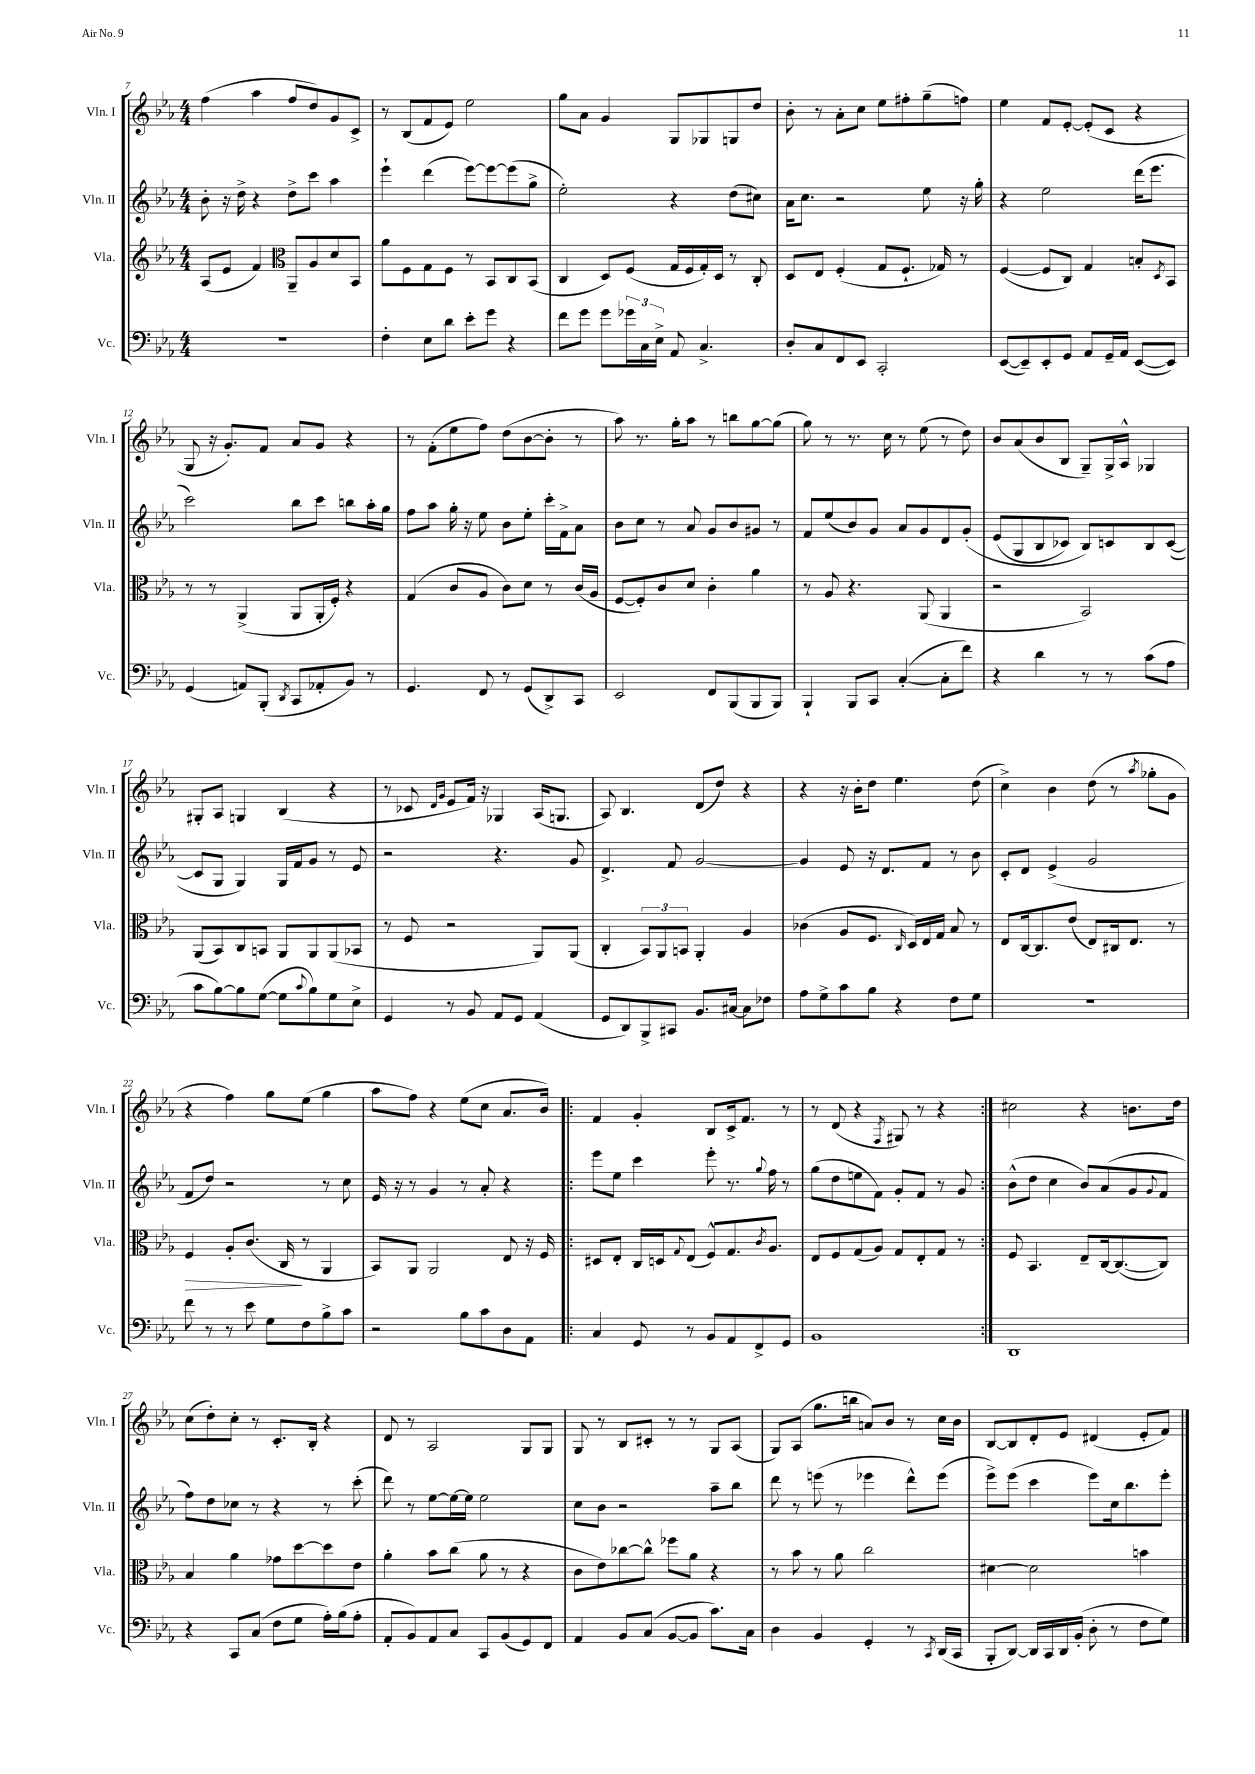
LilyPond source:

<<
\new StaffGroup <<
\new Staff = "s0" \with { instrumentName = "Vln. I" shortInstrumentName = "Vln. I" } {
    \clef treble \key ees \major \numericTimeSignature \time 4/4
    f''4( aes''4 f''8 d''8) g'8 c'8-> |
    r8 bes8( f'8 ees'8) ees''2 |
    g''8 aes'8 g'4 g8 ges8 g8 d''8 |
    bes'8-. r8 aes'8-. c''8 ees''8 fis''8-. g''8--( f''8) |
    ees''4 f'8 ees'8~-. ees'8-.( c'8 r4 |
    g8 r16 g'8.-.) f'8 aes'8 g'8 r4 |
    r8 f'8-.( ees''8 f''8) d''8( bes'8~ bes'8-. r8 |
    aes''8) r8. g''16-. aes''8 r8 b''8 g''8~ g''8( |
    g''8) r8 r8. c''16 r8 ees''8( r8 d''8) |
    bes'8 aes'8( bes'8 bes8 g8--) g16-> aes16-^ ges4 |
    gis8-. aes8 g4 bes4( r4 |
    r8 ces'8 \grace { d'16 g'16 } ees'8 f'16) r16 ges4 aes16( g8. |
    aes8) bes4. d'8( d''8) r4 |
    r4 r16 bes'16-. d''8 ees''4. d''8( |
    c''4->) bes'4 d''8( r8 \acciaccatura { aes''8 } ges''8-. g'8 |
    r4 f''4) g''8 ees''8( g''4 |
    aes''8 f''8) r4 ees''8( c''8 aes'8. bes'16) |
    \repeat volta 2 { f'4 g'4-. bes8 c'16-> f'8. r8 |
    r8 d'8( r4 \acciaccatura { f8 } gis8) r8 r4 | }
    cis''2 r4 b'8. d''16 |
    c''8( d''8-.) c''8-. r8 c'8.-. bes16-. r4 |
    d'8 r8 aes2 g8 g8 |
    g8 r8 bes8 cis'8-. r8 r8 g8 aes8( |
    g8) aes8( g''8. b''16 a'8) bes'8 r8 c''16 bes'16 |
    bes8~ bes8 d'8-. ees'8 dis'4( ees'8-. f'8) \bar "|." |
}
\new Staff = "s1" \with { instrumentName = "Vln. II" shortInstrumentName = "Vln. II" } {
    \clef treble \key ees \major \numericTimeSignature \time 4/4
    bes'8-. r16 d''16-> r4 d''8-> c'''8 aes''4 |
    ees'''4-! d'''4( ees'''8~) ees'''8~ ees'''8( g''8-> |
    ees''2-.) r4 d''8( cis''8) |
    aes'16 c''8. r2 ees''8 r16 g''16-. |
    r4 ees''2 d'''16( ees'''8. |
    c'''2) bes''8 c'''8 b''8 aes''16-. g''16 |
    f''8 aes''8 g''16-. r16 ees''8 bes'8 ees''8-. c'''16-. f'16-> aes'8 |
    bes'8 c''8 r8 aes'8 g'8 bes'8 gis'8 r8 |
    f'8 ees''8( bes'8) g'8 aes'8 g'8 d'8 g'8-.\( |
    ees'8( g8 bes8 ces'8) bes8\) c'8 bes8 c'8~( |
    c'8 g8 g4) g16 f'16 g'8 r8 ees'8 |
    r2 r4. g'8 |
    d'4.-> f'8 g'2~ |
    g'4 ees'8 r16 d'8. f'8 r8 bes'8 |
    c'8-. d'8 ees'4->( g'2 |
    f'8 d''8) r2 r8 c''8 |
    ees'16 r16 r8 g'4 r8 aes'8-. r4 |
    \repeat volta 2 { ees'''8 ees''8 c'''4 ees'''8-. r8. \appoggiatura { g''8 } f''16 r8 |
    g''8( d''8 e''8 f'8) g'8-. f'8 r8 g'8 | }
    bes'8-^( d''8 c''4 bes'8) aes'8( g'8 \appoggiatura { g'8 } f'8 |
    f''8) d''8 ces''8 r8 r4 r8 c'''8-.( |
    d'''8) r8 ees''8~ ees''16~ ees''16 ees''2 |
    c''8 bes'8 r2 aes''8-- bes''8 |
    d'''8 r8 e'''8( r8 ees'''4 d'''8-^) ees'''8( |
    ees'''8->) ees'''8( c'''4 ees'''8) c''16 bes''8. ees'''8-. \bar "|." |
}
\new Staff = "s2" \with { instrumentName = "Vla." shortInstrumentName = "Vla." } {
    \clef treble \key ees \major \numericTimeSignature \time 4/4
    aes8( ees'8 f'4) \clef alto aes,8-- aes8 d'8 bes,8 |
    aes'8 f8 g8 f8 r8 bes,8 c8 bes,8( |
    c4 d8) f8( g16 f16 g16-.) d16 r8 c8-. |
    d8 ees8 f4-.( g8 f8.-! ges16) r8 |
    f4~( f8 c8) g4 b8-. \acciaccatura { d8 } bes,8 |
    r8 r8 aes,4->( aes,8 aes,16-. f16-.) r4 |
    g4( c'8 aes8 c'8) d'8 r8 c'16( aes16 |
    f8~ f8-.) c'8 d'8 c'4-. aes'4 |
    r8 aes8 r4. aes,8( aes,4 |
    r2 bes,2) |
    aes,8( bes,8) c8 b,8 aes,8 aes,8 aes,8( bes,8 |
    r8 f8 r2 aes,8) aes,8( |
    c4-. \tuplet 3/2 { bes,8) aes,8 b,8 } aes,4-. aes4 |
    ces'4( aes8 f8. \grace { c16 } d16) ees16 g16 bes8 r8 |
    ees8 c16~ c8. ees'8( ees8) cis16 ees8. r8 |
    f4\> aes8-. c'8.( c16\! r8 aes,4 |
    bes,8) aes,8 aes,2 ees8 r16 f16 |
    \repeat volta 2 { dis8 ees8-. c16 d16 \appoggiatura { g8 } ees8( f8-^) g8. \acciaccatura { c'8 } aes8. |
    ees8 f8 g8( aes8) g8 ees8-. g8 r8 | }
    f8 bes,4. ees8-- c16~ c8.~( c8) |
    bes4 aes'4 ges'8 d''8~ d''8 ees'8 |
    aes'4-. bes'8 c''8( aes'8 r8 r4 |
    c'8 ees'8) ces''8~ ces''8-^ fes''8 aes'8 r4 |
    r8 bes'8 r8 aes'8 c''2 |
    dis'4~ dis'2 b'4 \bar "|." |
}
\new Staff = "s3" \with { instrumentName = "Vc." shortInstrumentName = "Vc." } {
    \clef bass \key ees \major \numericTimeSignature \time 4/4
    R1 |
    f4-. ees8 d'8 ees'8-. g'8 r4 |
    f'8 g'8 g'8 \tuplet 3/2 { ges'16 c16 ees16-> } aes,8 c4.-> |
    d8-. c8 f,8 ees,8 c,2-. |
    ees,8~( ees,8--) ees,8-. g,8 aes,8 g,16-- aes,16 ees,8~( ees,8) |
    g,4( a,8) bes,,8-.( \acciaccatura { d,8 } c,8 aes,8-. bes,8) r8 |
    g,4. f,8 r8 g,8( d,8->) c,8 |
    ees,2 f,8 bes,,8( bes,,8 bes,,8) |
    bes,,4-! bes,,8 c,8 c4~-.( c8-. f'8) |
    r4 d'4 r8 r8 c'8( aes8 |
    c'8 bes8~) bes8 g8~( g8 \appoggiatura { c'8 } bes8) g8 ees8-> |
    g,4 r8 bes,8 aes,8 g,8 aes,4( |
    g,8 d,8) bes,,8-> cis,8 bes,8. cis16~ cis8 fes8 |
    aes8 g8-> c'8 bes8 r4 f8 g8 |
    R1 |
    f'8 r8 r8 ees'8 g8 f8 bes8-> c'8 |
    r2 bes8 c'8 d8 aes,8 |
    \repeat volta 2 { c4 g,8 r8 bes,8 aes,8 f,8-> g,8 |
    bes,1 | }
    d,1 |
    r4 c,8 c8( f8 g8 aes16-.) bes16( aes8-. |
    aes,8-. bes,8) aes,8 c8 c,8 bes,8( g,8) f,8 |
    aes,4 bes,8 c8( bes,8~ bes,8 c'8.) c16 |
    d4 bes,4 g,4-. r8 \acciaccatura { c,8 } d,16( c,16 |
    bes,,8-. d,8~) d,16 c,16 d,16 bes,16-.( d8-. r8 f8 g8) \bar "|." |
}
>>
>>
\layout { \context { \Score currentBarNumber = #7 } }
